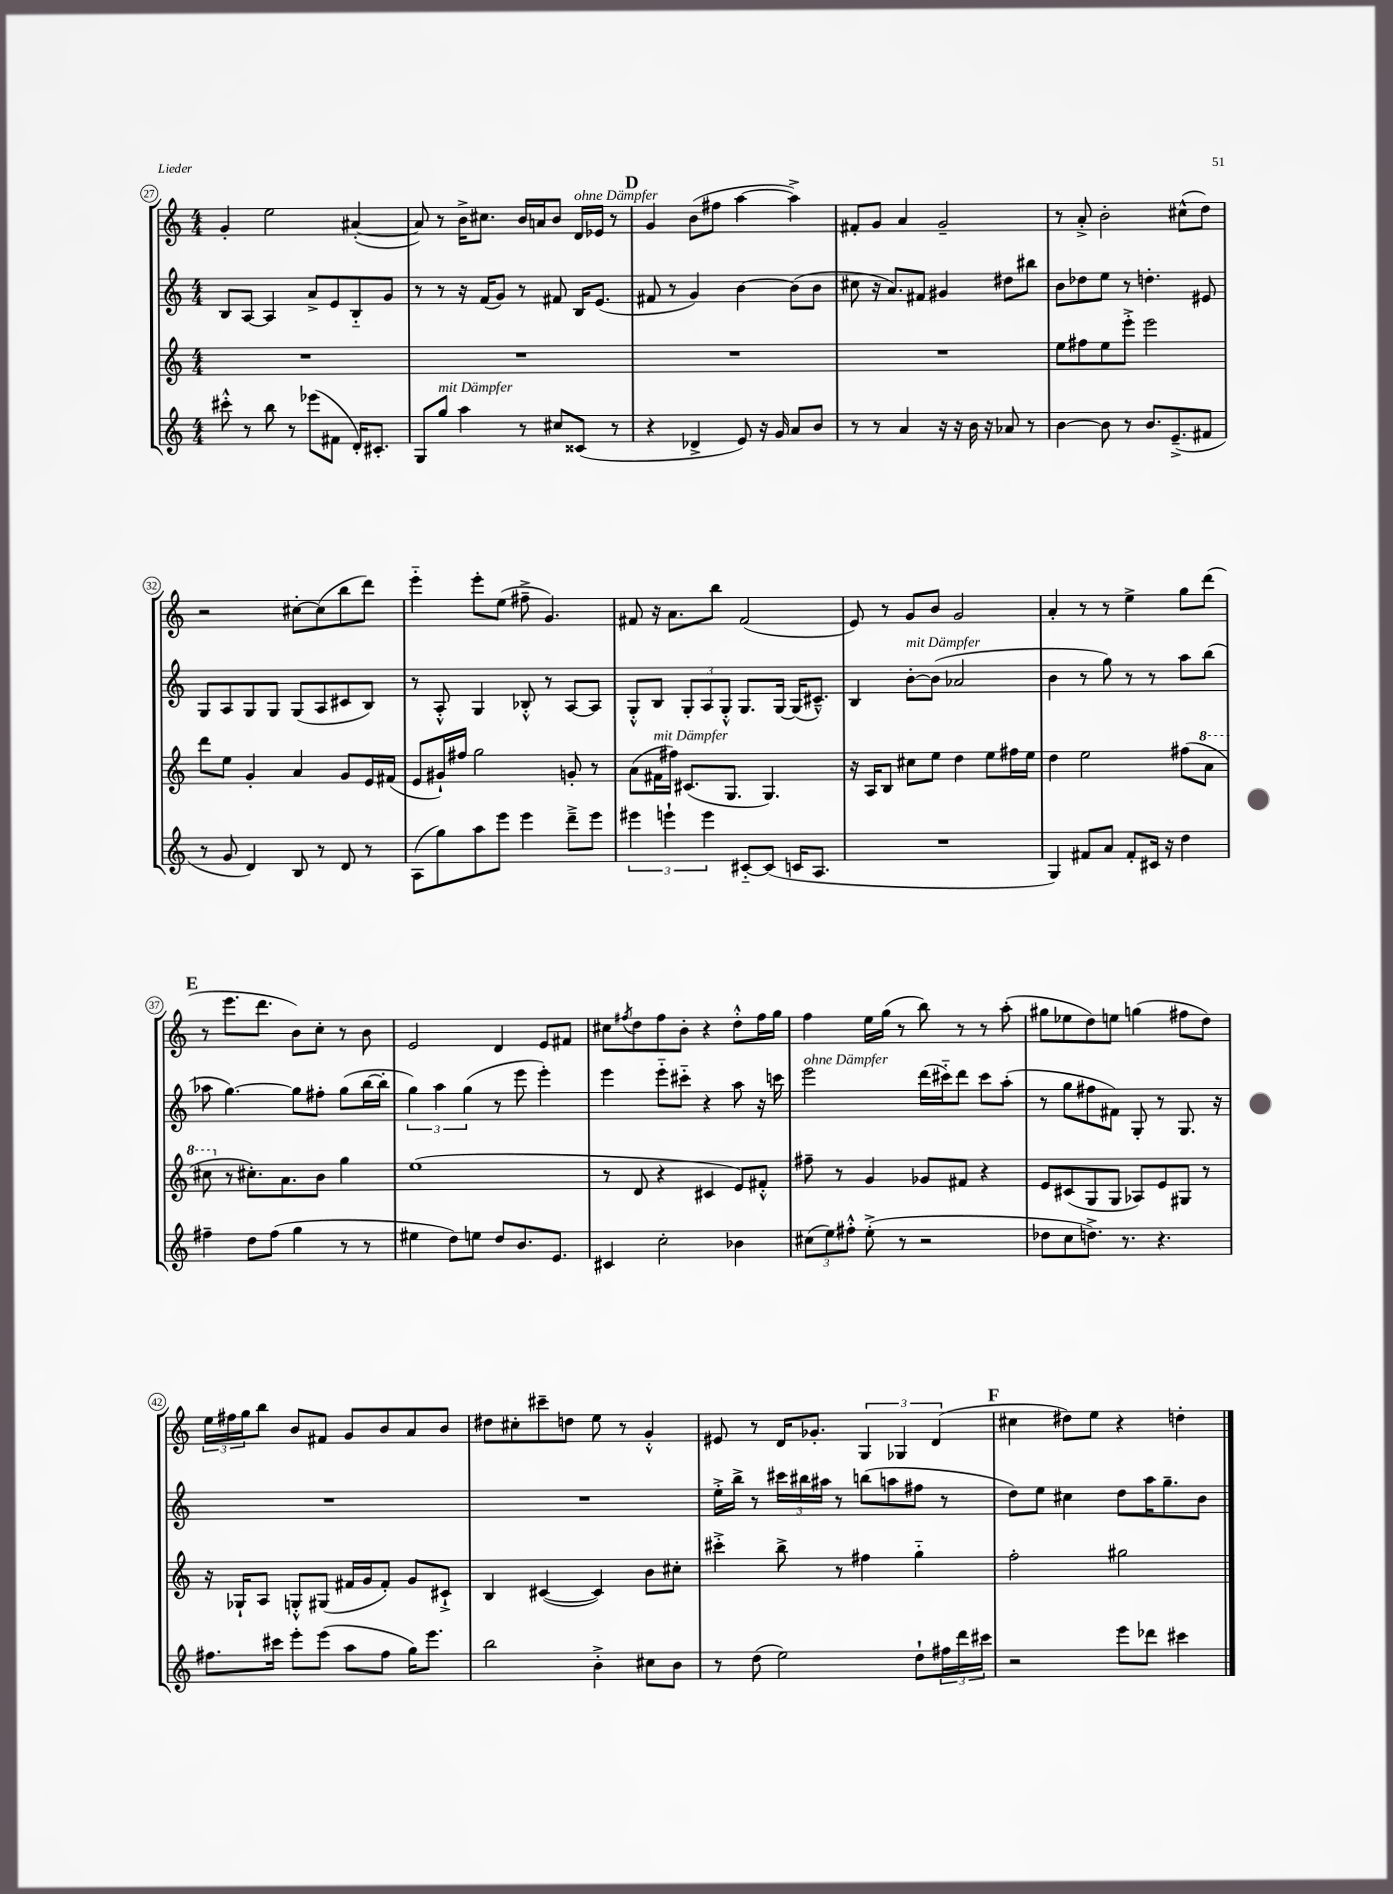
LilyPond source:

<<
\new StaffGroup <<
\new Staff = "s0" {
    \clef treble \key c \major \numericTimeSignature \time 4/4
    g'4-. e''2 ais'4~-.( |
    ais'8) r8 b'16-> cis''8. b'16 a'16 b'8 d'16^\markup { \italic "ohne Dämpfer" } ees'16 r8 |
    \mark \markup { \bold "D" } g'4 b'8( fis''8 a''4~ a''4->) |
    fis'8-. g'8 a'4 g'2-- |
    r8 a'8-.-> b'2-. cis''8-^( d''8) |
    r2 cis''8~-. cis''8( b''8 d'''8) |
    e'''4-_ e'''8-. e''8( fis''8---> g'4.) |
    fis'8 r16 a'8. b''8 fis'2( |
    e'8) r8 g'8 b'8 g'2 |
    a'4-. r8 r8 e''4-> g''8 d'''8( |
    \mark \markup { \bold "E" } r8 e'''8. d'''8. b'8) c''8-. r8 b'8 |
    e'2 d'4 e'8 fis'8 |
    cis''8 \acciaccatura { fis''8 } d''8 fis''8 b'8-. r4 d''8-.-^ fis''16 g''16 |
    f''4 e''16 g''16( r8 b''8) r8 r8 a''8-.( |
    gis''8 ees''8 d''8) e''8 g''4( fis''8 d''8) |
    \tuplet 3/2 { e''16 fis''16 g''16 } b''8 b'8 fis'8 g'8 b'8 a'8 b'8 |
    dis''8 cis''8-. cis'''8-- d''8 e''8 r8 g'4-.-^ |
    eis'8 r8 d'16 ges'8.-. \tuplet 3/2 { g4 ges4 d'4( } |
    \mark \markup { \bold "F" } cis''4 dis''8) e''8 r4 d''4-. \bar "|." |
}
\new Staff = "s1" {
    \clef treble \key c \major \numericTimeSignature \time 4/4
    b8 a8~ a4 a'8-> e'8 b8-_ g'8 |
    r8 r8 r16 f'16( g'8) r8 fis'8 b16 e'8.( |
    \mark \markup { \bold "D" } fis'8 r8 g'4) b'4~ b'8( b'8 |
    cis''8 r16 a'8.) fis'8 gis'4 dis''8 bis''8 |
    b'8 des''8 e''8 r8 d''4.-. eis'8 |
    g8 a8 g8 g8 g8( a8 cis'8 b8) |
    r8 a8-.-^ g4 bes8-.-^ r8 a8~ a8 |
    g8-.-^ b8 \tuplet 3/2 { g8-. a8 g8-.-^ } g8. g16~ g16( cis'8.---^) |
    b4 b'8~-.^\markup { \italic "mit Dämpfer" } b'8( aes'2 |
    b'4 r8 g''8) r8 r8 a''8 b''8( |
    \mark \markup { \bold "E" } aes''8 g''4.~) g''8 fis''8-. g''8( b''16~ b''16-. |
    \tuplet 3/2 { g''4) a''4 g''4( } r8 e'''8 e'''4-.) |
    e'''4 e'''8-_ cis'''8-_ r4 a''8 r16 c'''16 |
    e'''2^\markup { \italic "ohne Dämpfer" } d'''16( cis'''16-_) d'''8 cis'''8 a''8-.( |
    r8 g''8 fis''8 fis'8) g8-. r8 g8. r16 |
    R1 |
    R1 |
    e''16-.-> b''16-> r8 \tuplet 3/2 { cis'''16 bis''16 ais''16 } r8 b''8( a''8 fis''8 r8 |
    \mark \markup { \bold "F" } d''8) e''8 cis''4 d''8 a''16 g''8.-- b'8 \bar "|." |
}
\new Staff = "s2" {
    \clef treble \key c \major \numericTimeSignature \time 4/4
    R1 |
    R1 |
    \mark \markup { \bold "D" } R1 |
    R1 |
    e''8 fis''8 e''8 e'''8-.-> e'''2 |
    d'''8 e''8 g'4-. a'4 g'8 e'16 fis'16( |
    e'8 gis'16-!) fis''16 g''2 g'8-. r8 |
    a'8( fis'16^\markup { \italic "mit Dämpfer" } fis''16) cis'8.( g8. g4.) |
    r16 a16 b8 cis''8 e''8 d''4 e''8 fis''16 e''16 |
    d''4 e''2 fis''8( \ottava #1 a''8 |
    \mark \markup { \bold "E" } cis'''8 \ottava #0 r8 cis''8.-.) a'8. b'8 g''4 |
    e''1( |
    r8 d'8 r4 cis'4 e'8) fis'8-.-^ |
    fis''8-- r8 g'4 ges'8 fis'8 r4 |
    e'8 cis'8( g8 g8 aes8) e'8 gis8 r8 |
    r16 ges16-! a8 g8-.-^ gis8( fis'16 g'16 fis'8-.) g'8 cis'8-!-> |
    b4 cis'4~( cis'4) b'8 cis''8-. |
    cis'''4-.-> b''8-> r8 fis''4 g''4-_ |
    \mark \markup { \bold "F" } f''2-. gis''2 \bar "|." |
}
\new Staff = "s3" {
    \clef treble \key c \major \numericTimeSignature \time 4/4
    cis'''8-.-^ r8 b''8 r8 ees'''8( fis'8 d'16-.) cis'8.-. |
    g8 g''8^\markup { \italic "mit Dämpfer" } a''4 r8 cis''8 cisis'8( r8 |
    \mark \markup { \bold "D" } r4 des'4-> e'8) r16 g'16 a'8 b'8 |
    r8 r8 a'4 r16 r16 b'16 r16 aes'8 r8 |
    b'4~ b'8 r8 b'8. e'8.--->( fis'8 |
    r8 g'8 d'4) b8 r8 d'8 r8 |
    a8( g''8) a''8 e'''8 e'''4 d'''8---> e'''8 |
    \tuplet 3/2 { eis'''4 e'''4-! e'''4 } cis'8~-_ cis'8( c'16 a8. |
    R1 |
    g4) fis'8 a'8 fis'8-. cis'16 r16 d''4 |
    \mark \markup { \bold "E" } fis''4-- d''8 fis''8( g''4 r8 r8 |
    eis''4 d''8) e''8 d''8 b'8. e'8. |
    cis'4 c''2-. bes'4 |
    \tuplet 3/2 { cis''8( e''8) fis''8-.-^ } e''8-.->( r8 r2 |
    des''8 c''8 d''8.->) r8. r4. |
    fis''8. cis'''16 e'''8-. e'''8( a''8 fis''8 g''16) e'''8. |
    b''2 b'4-.-> cis''8 b'8 |
    r8 d''8( e''2) d''8-! \tuplet 3/2 { fis''16 d'''16 cis'''16 } |
    \mark \markup { \bold "F" } r2 e'''8 des'''8 cis'''4 \bar "|." |
}
>>
>>
\layout { \context { \Score currentBarNumber = #27 \override BarNumber.stencil = #(make-stencil-circler 0.1 0.3 ly:text-interface::print) } }
